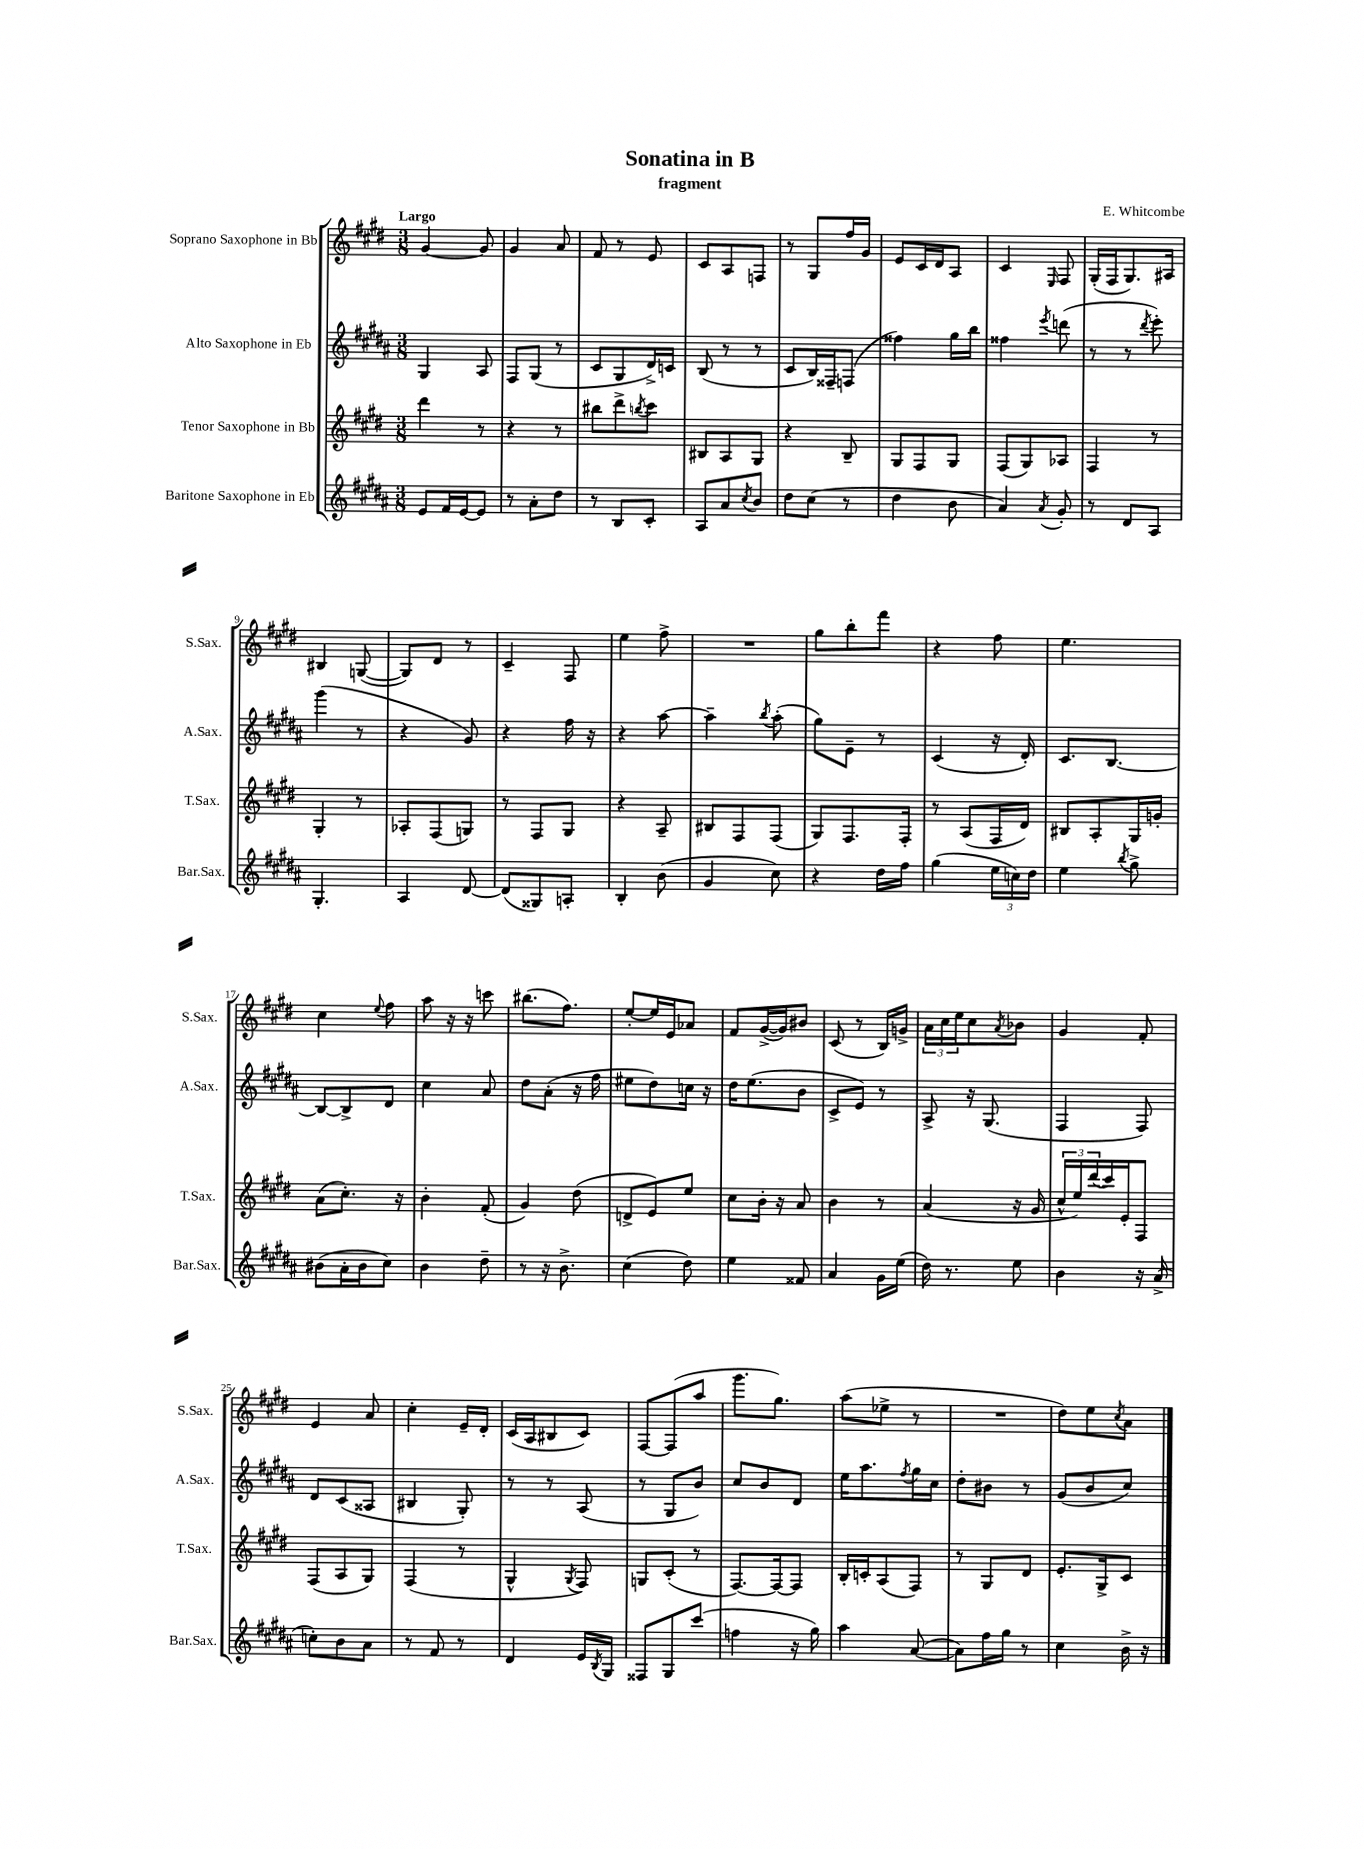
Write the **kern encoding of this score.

**kern	**kern	**kern	**kern
*staff4	*staff3	*staff2	*staff1
*clefG2	*clefG2	*clefG2	*clefG2
*k[f#c#g#d#a#]	*k[f#c#g#d#]	*k[f#c#g#d#a#]	*k[f#c#g#d#]
*M3/8	*M3/8	*M3/8	*M3/8
8e	4ddd#	4G#	[4g#
16f#	.	.	.
[16e	.	.	.
8e]	8r	8A#	8g#]
=	=	=	=
8r	4r	8F#	4g#
8a#'	.	(8G#	.
8dd#	8r	8r	8a
=	=	=	=
8r	8bb#	8c#	8f#
8B	8ddd#^	8G#	8r
.	8qbb	.	.
8c#'	8ccc#	16d#^)	8e
.	.	16c	.
=	=	=	=
8A#	8B#	(8B	8c#
8a#	8A	8r	8A
8qcc#	.	.	.
8b	8G#	8r	8F
=	=	=	=
8dd#	4r	8c#	8r
(8cc#	.	16B)	8G#
.	.	16F##~	.
8r	8B~	(8F	16ff#
.	.	.	16g#
=	=	=	=
4dd#	8G#	4ff##)	8e
.	8F#	.	16c#
.	.	.	16d#
8b	8G#	16gg#	8A
.	.	16bb	.
=	=	=	=
4a#)	(8F#	4ff##	4c#
.	8G#)	.	.
8qa#	.	8qeee	16qqE
8g#'	8A-	(8ddd	8F#
=	=	=	=
8r	4F#	8r	(16G#'
.	.	.	16F#
8d#	.	8r	8.G#)
.	.	8qddd#	.
8A#	8r	8eee')	.
.	.	.	16A#
=	=	=	=
4.G#'	4G#'	(4ggg#	4B#
.	8r	8r	([8G
=	=	=	=
4A#	8A-'	4r	8G])
.	(8F#	.	8d#
[8d#	8G)	8g#)	8r
=	=	=	=
(8d#]	8r	4r	4c#~
8G##)	8F#	.	.
8A'	8G#	16ff#	8F#
.	.	16r	.
=	=	=	=
4B'	4r	4r	4ee
(8b	8A~	[8aa#	8ff#^
=	=	=	=
4g#	8B#	4aa#~]	4.r
.	8F#	.	.
.	.	8qbb	.
8cc#)	(8F#	(8aa#'	.
=	=	=	=
4r	8G#)	8gg#)	8gg#
.	8.F#	8e~	8bb'
16dd#	.	8r	8fff#
16ff#	16F#'	.	.
=	=	=	=
(4gg#	8r	(4c#	4r
.	(8A	.	.
24ee	16F#	16r	8ff#
24cc)	.	.	.
.	16d#)	16d#')	.
24dd#	.	.	.
=	=	=	=
4ee	8B#	8.c#	4.ee
.	8A'	.	.
.	.	[8.B	.
8qbb	.	.	.
8gg#^	16G#	.	.
.	16g'	.	.
=	=	=	=
(8b#	(8a	8B_	4cc#
16a#'	8.cc#')	8B^]	.
16b#	.	.	.
.	.	.	8qqee
8cc#)	.	8d#	8ff#
.	16r	.	.
=	=	=	=
4b	4b'	4cc#	8aa
.	.	.	16r
.	.	.	16r
8dd#~	(8f#'	8a#	8ccc
=	=	=	=
8r	4g#)	8dd#	(8.bb#
16r	.	(8a#'	.
8.b^	.	.	8.ff#)
.	(8dd#	16r	.
.	.	16ff#	.
=	=	=	=
(4cc#	8d^	8ee#	[8ee'
.	8e)	8dd#)	16ee]
.	.	.	16e
8dd#)	8ee	16cc	8a-
.	.	16r	.
=	=	=	=
4ee	8cc#	16dd#	8f#
.	.	(8.ee	.
.	16b'	.	([16g#^
.	16r	.	16g#])
8f##	8a	8b	8b#
=	=	=	=
4a#	4b	8c#^	(8c#
.	.	8e)	8r
16g#	8r	8r	16B)
(16ee	.	.	16g^
=	=	=	=
16dd#)	(4a	8A#^	24a
.	.	.	24cc#
8.r	.	.	.
.	.	.	24ee
.	.	16r	8cc#
.	.	(8.G#	.
.	.	.	8qa
8ee	16r	.	8b-
.	16g#	.	.
=	=	=	=
4b	24cc#^^	4F#	4g#
.	24ee)	.	.
.	(24ddd#	.	.
.	16ccc#)	.	.
.	16e'	.	.
16r	8F#	8F#)	8f#'
(16a#^	.	.	.
=	=	=	=
8cc')	(8F#	8d#	4e
8b	8A	(8c#	.
8a#	8G#)	8A##	8a
=	=	=	=
8r	(4F#	4B#	4cc#'
8f#	.	.	.
8r	8r	8G#')	16e~
.	.	.	16d#'
=	=	=	=
4d#	4G#^^	8r	(16c#
.	.	.	16A
.	.	8r	8B#
.	8qG#	.	.
16e	8F#)	(8A#	8c#)
8qB	.	.	.
16G#	.	.	.
=	=	=	=
8F##	8G	8r	[8F#
8G#	(8c#'	8G#	(8F#]
(8ccc#	8r	8b)	8aa
=	=	=	=
4ff	[8.F#)	8cc#	8.ggg#
.	.	8b	.
.	16F#_	.	8.gg#)
16r	8F#]	8d#	.
16gg#)	.	.	.
=	=	=	=
4aa#	16B'	16ee	(8aa
.	16c'	8.aa#	.
.	(8A	.	8ee-^
.	.	8qff#	.
([8a#	8F#)	16gg#	8r
.	.	16cc#	.
=	=	=	=
8a#])	8r	8dd#'	4.r
16ff#	8G#	8b#	.
16gg#	.	.	.
8r	8d#	8r	.
=	=	=	=
4cc#	8.e'	(8g#	8dd#)
.	.	8b	8ee
.	16G#^	.	.
.	.	.	8qcc#
16b^	8c#	8cc#)	8a
16r	.	.	.
==	==	==	==
*-	*-	*-	*-
